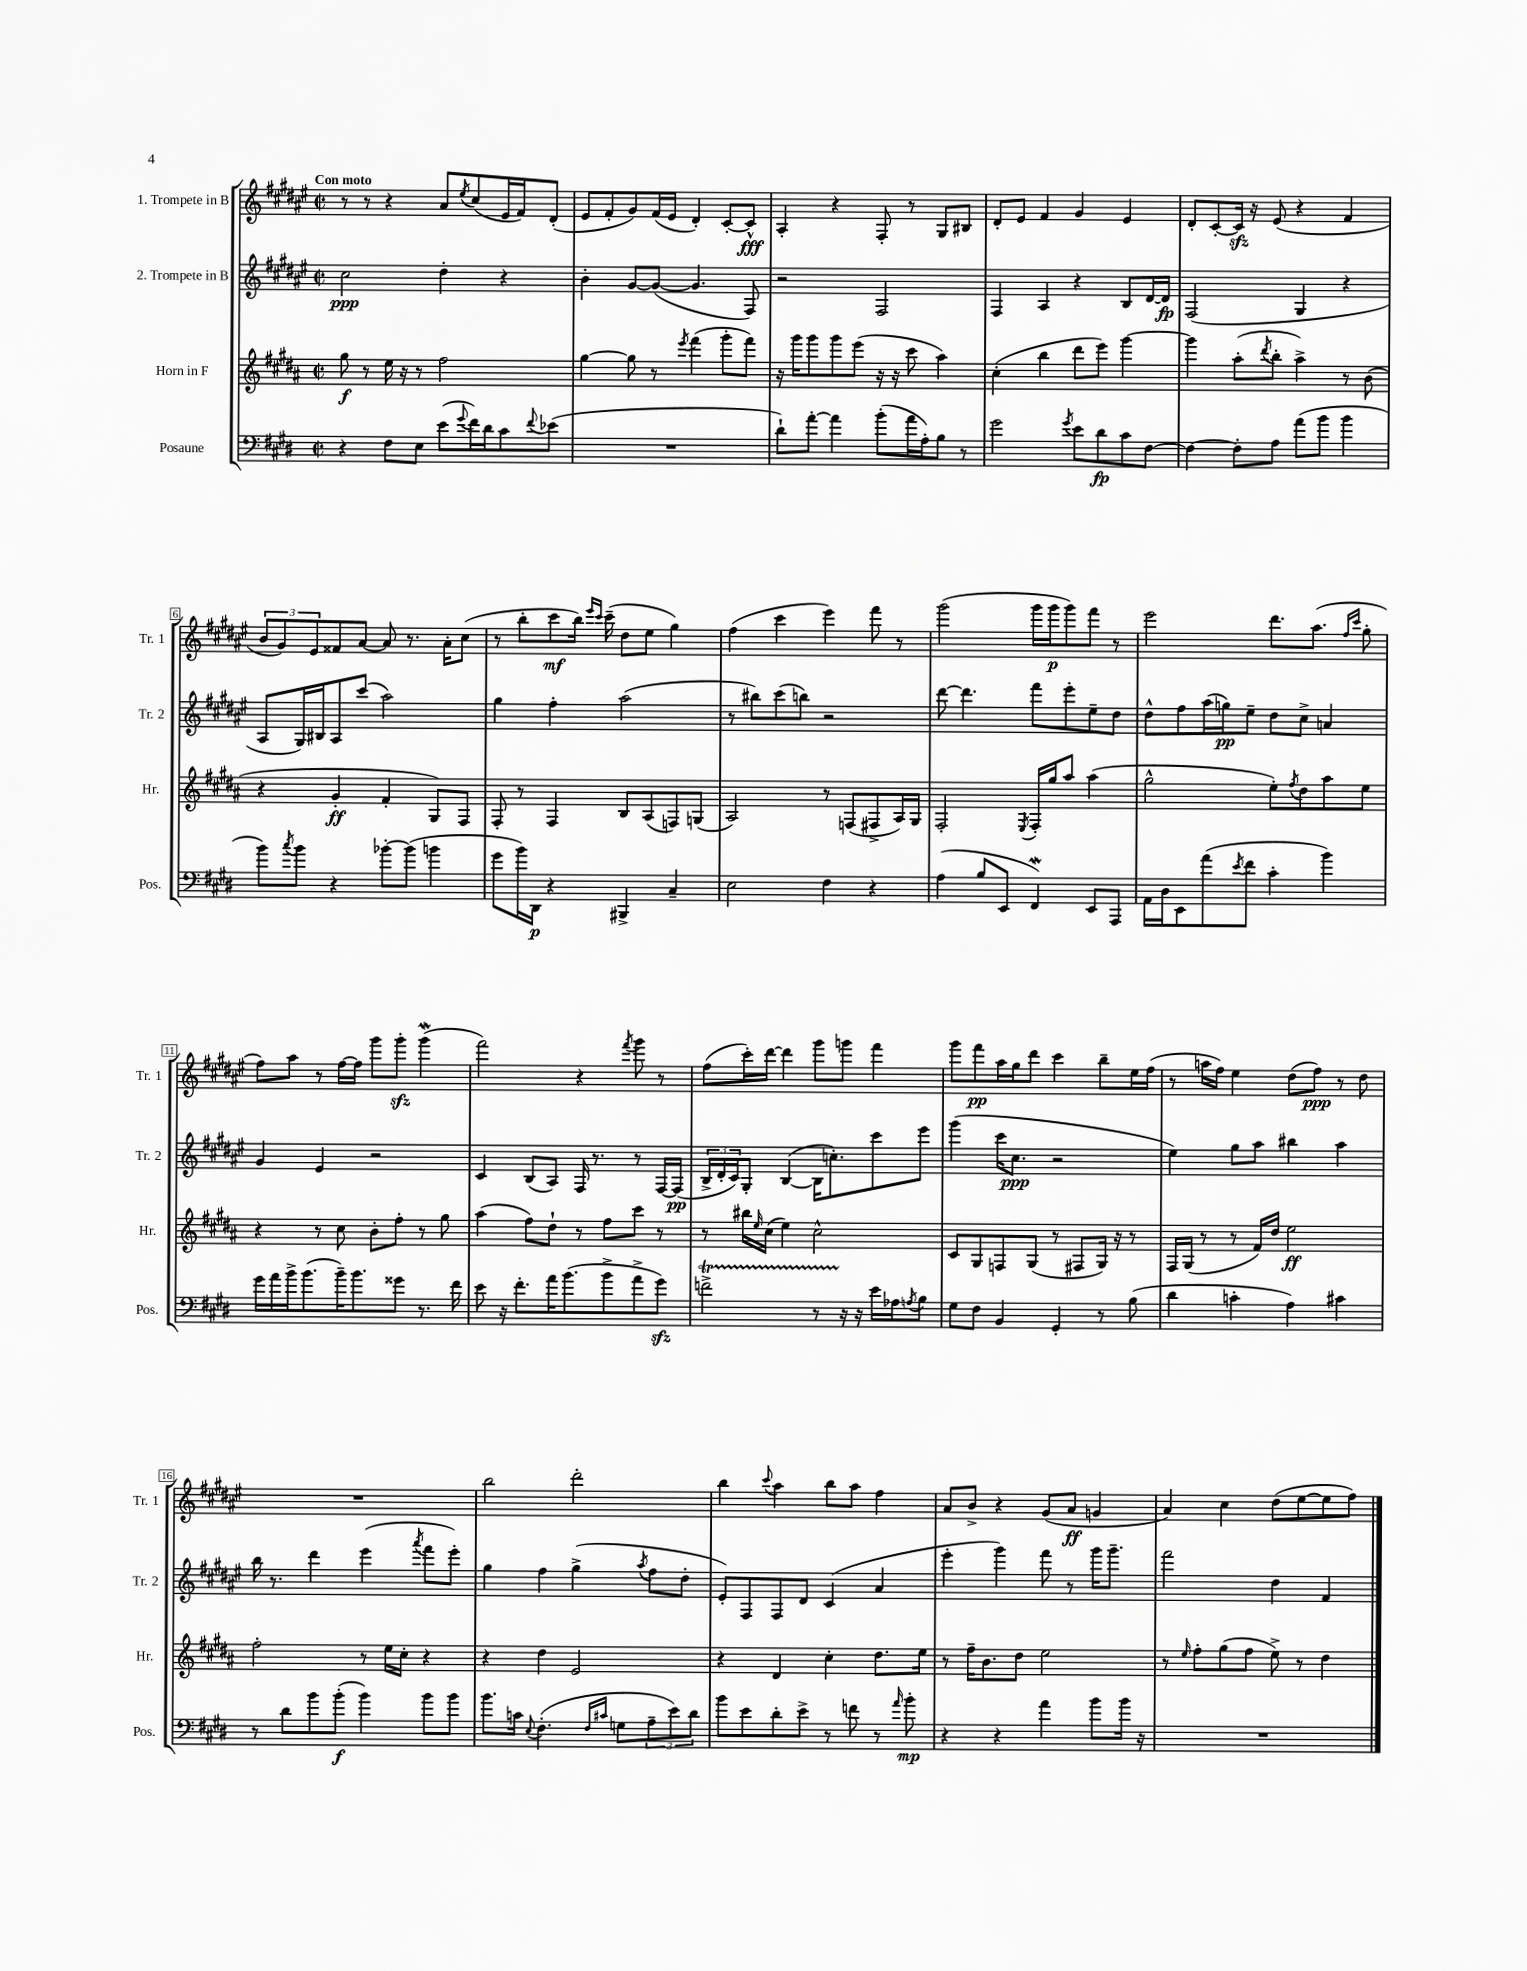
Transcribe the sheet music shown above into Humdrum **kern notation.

**kern	**kern	**kern	**kern
*staff4	*staff3	*staff2	*staff1
*clefF4	*clefG2	*clefG2	*clefG2
*k[f#c#g#d#]	*k[f#c#g#d#a#]	*k[f#c#g#d#a#e#]	*k[f#c#g#d#a#e#]
*M2/2	*M2/2	*M2/2	*M2/2
*met(c|)	*met(c|)	*met(c|)	*met(c|)
4r	8gg#\	2cc#\	8r
.	8r	.	8r
8F#\L	16ee\	.	4r
.	16r	.	.
8E\J	8r	.	.
(8e\L	2ff#\	4dd#'\	8a#/L
8qqg#/	.	.	8qee#/
16f#\L)	.	.	(8cc#/
16d#\J	.	.	.
8c#\	.	4r	16e#/L
.	.	.	16f#/J)
8qqf#/	.	.	.
(8e-\J	.	.	(8d#'/J
=	=	=	=
1r	[4gg#\	4b'\	8e#/L
.	.	.	8f#'/
.	8gg#\]	[8g#/L	8g#/)
.	8r	(8g#/_J	(16f#/L
.	.	.	16e#/JJ
.	8qeee/	.	.
.	(4fff#\	4.g#/]	4d#'/)
.	8ggg#'\L	.	[8c#'/L
.	8fff#\J)	8F#/)	8c#^^/]J
=	=	=	=
8d#`\L)	16r	2r	4A#'/
.	16ggg#\LK	.	.
[8a'\J	8ggg#\	.	.
4a\]	8ggg#\	.	4r
.	(8eee\J	.	.
(8b'\L	16r	2F#/	8F#'/
.	16r	.	.
16a\L	8ccc#\	.	8r
16A'\J)	.	.	.
8B\J	4aa#\)	.	8G#/L
8r	.	.	8B#/J
=	=	=	=
2g#\	(4cc#'\	4F#/	8d#'/L
.	.	.	8e#/J
.	4bb\	4A#/	4f#/
8qg#/	.	.	.
8e\L	8ddd#\L	4r	4g#/
8d#\	8eee\J)	.	.
8c#\	[4ggg#\	8B/L	4e#/
[8F#\J	.	[16d#/L	.
.	.	16d#/]JJ	.
=	=	=	=
4F#\_	4ggg#\]	(2F#/	8d#'/L
.	.	.	[8c#'/
8F#'\]L	(8aa#'\L	.	16c#/]Jk
.	.	.	16r
.	8qddd#/	.	.
8A\J	8bb'\J	.	(8e#/
(8a\L	4aa#^\)	4G#/	4r
8b\J	.	.	.
4b\	8r	4r	4f#/
.	(8b\	.	.
=	=	=	=
8b\L)	4r	8A#/L	12b/L
.	.	.	12g#/)
8qcc#/	.	.	.
8b\J	.	16G#/L)	.
.	.	.	12e#/
.	.	16B#/J	.
4r	4g#'/	8A#/	8f##/
.	.	(8ccc#/J	[8a#/J
[8b-'\L	4f#'/	2aa#\)	8a#/]
(8b-\]J	.	.	8.r
4b\	8G#/L)	.	.
.	.	.	16a#'\LK
.	8F#/J	.	(8cc#\J
=	=	=	=
8g#\L	8F#'/	4gg#\	8r
16b\L)	8r	.	8bb'\L
16DD#\JJ	.	.	.
4r	4F#/	4ff#'\	8ccc#\
.	.	.	16bb\Jk)
.	.	.	16qqeee#/LL
.	.	.	16qqccc#/JJ
.	.	.	(16ccc#~\
4BBB#^/	8B/L	(2aa#\	8dd#\L
.	(8A#/	.	8ee#\J
4C#~/	8F/)	.	4gg#\)
.	(8G/J	.	.
=	=	=	=
2E\	2A#/)	8r	(4ff#\
.	.	8bb#\L)	.
.	.	(8ccc#\	4ccc#\
.	.	8bb\J)	.
4F#\	8r	2r	4eee#\)
.	(8F/L	.	.
4r	8F#^/	.	8fff#\
.	16A#/L)	.	8r
.	16G#/JJ	.	.
=	=	=	=
(4A\	2F#'/	[8ddd#\	(2ggg#\
.	.	4.ddd#\]	.
8B/L	.	.	.
8EE/J	.	.	.
.	8qE/	.	.
4FF#/)	16F#'/LL	8fff#\L	16ggg#\LL
.	16gg#/J	.	16ggg#\J
.	8aa#/J	8eee#'\	8ggg#\)
8EE/L	(4aa#\	8ee#~\	8fff#\J
8AAA/J	.	8dd#\J	8r
=	=	=	=
16AA\LL	2gg#^^\	8dd#^^\L	2eee#\
16D#\J	.	.	.
8EE\	.	8ff#\	.
(8a\	.	(16aa#\L	.
.	.	16gg\J)	.
8qe/	.	.	.
8f#\J	.	8ee#~\J	.
4c#'\	8ee'\L)	8dd#\L	8.ddd#\L
.	8qff#/	.	.
.	8dd#\	8cc#^\J	.
.	.	.	(8.aa#\J
4b\)	8aa#\	4a/	.
.	.	.	16qqff#/LL
.	.	.	16qqccc#/JJ
.	8ee\J	.	8gg#'\
=	=	=	=
16g#\LL	4r	4g#/	8ff#\L)
16a\	.	.	.
16b^\J	.	.	8aa#\J
(8.b\	.	.	.
.	8r	4e#/	8r
16b~\K)	8cc#\	.	[16ff#\LL
8.b\	.	.	16ff#\]JJ
.	8b'\L	2r	8ggg#\L
8g##\J	8ff#'\J	.	8ggg#'\J
8.r	8r	.	(4ggg#\
.	8gg#\	.	.
16f#\	.	.	.
=	=	=	=
8e\	(4aa#\	4c#/	2fff#\)
16r	.	.	.
8.f#'\L	.	.	.
.	8ff#\L)	(8B/L	.
16a\K	8dd#`\J	8A#/J)	.
(8.b\	.	.	.
.	8r	16F#/	4r
.	.	8.r	.
8b^\	8ff#\L	.	.
.	.	.	8qfff#/
8a^\	8ccc#\J	8r	8ggg#\
8g#\J)	8r	[16F#/LL	8r
.	.	(16F#/]JJ	.
=	=	=	=
2f^\	8r	24B^/LL	(8ff#\L
.	.	24d#'/	.
.	.	24c#/J)	.
.	16bb#\LL	8G#'/J	16ccc#'\L)
.	16qqee/	.	.
.	(16cc#\JJ	.	[16ddd#\JJ
.	4ee\)	([4B/	4ddd#\]
8r	2cc#^^\	16B\]LK	8ggg#\L
.	.	8.cc'\)	.
16r	.	.	8ggg\J
16r	.	.	.
16e\LL	.	8ccc#\	4fff#\
16A-\J	.	.	.
8qA/	.	.	.
8B\J	.	8eee#\J	.
=	=	=	=
8G#\L	8c#/L	(4ggg#\	8ggg#\L
8F#\J	8G#/	.	8fff#\
4BB/	8F/	16ccc#\LK	16aa#\L
.	.	8.cc#\J	16gg#\J
.	(8G#/J	.	8ddd#\J
4GG#'/	8r	2r	4ccc#\
.	8F#/L	.	.
8r	16G#/Jk)	.	8bb~\L
.	16r	.	.
(8B\	8r	.	16ee#\L
.	.	.	(16ff#\JJ
=	=	=	=
4d#\	16F#/LL	4ee#\)	8r
.	(16G#/JJ	.	.
.	8r	.	16aa\LL
.	.	.	16ff#\JJ)
4c'\	8r	8gg#\L	4ee#\
.	16f#/LL)	8aa#\J	.
.	16dd#/JJ	.	.
4A\)	2ee\	4bb#\	(8dd#\L
.	.	.	8ff#\J)
4c#\	.	4aa#\	8r
.	.	.	8dd#\
=	=	=	=
8r	2ff#'\	16bb\	1r
.	.	8.r	.
8d#\L	.	.	.
8b\	.	4ddd#\	.
(8b'\J	.	.	.
4b\)	8r	(4eee#\	.
.	16ee\LL	.	.
.	16cc#'\JJ	.	.
.	.	8qaaa#/	.
8b\L	4r	8fff#\L	.
8b\J	.	8eee#'\J)	.
=	=	=	=
8.b\L	4r	4gg#\	2bb\
16c\Jk	.	.	.
8qqE/	.	.	.
(4.F#'\	4dd#\	4ff#\	.
.	2e/	(4gg#^\	2ddd#'\
16qqF#/LL	.	.	.
16qqc#/JJ	.	.	.
8G\L	.	.	.
.	.	8qaa#/	.
12A~\	.	8ff#\L	.
12e\)	.	.	.
.	.	8dd#'\J	.
12d#\J	.	.	.
=	=	=	=
8b\L	4r	8e#'/L)	4bb\
8e\	.	8F#/	.
.	.	.	8qqccc#/
8d#'\	4d#/	8F#/	4aa#\
8e^\J	.	8d#/J	.
8r	4cc#'\	(4c#/	8bb\L
8f\	.	.	8aa#\J
8r	8.dd#\L	4a#/	4ff#\
16qqa/	.	.	.
8b'\	.	.	.
.	16ee\Jk	.	.
=	=	=	=
4r	8r	4eee#'\	8a#/L
.	16ff#~\LK	.	8b^/J
.	8.b\	.	.
4r	.	4ggg#\)	4r
.	8dd#\J	.	.
4a\	2ee\	8fff#\	(8g#/L
.	.	8r	8a#/J
8b\L	.	16ggg#\LK	4g/
.	.	8.ggg#~\J	.
16b\Jk	.	.	.
16r	.	.	.
=	=	=	=
1r	8r	2fff#\	4a#/)
.	16qqee/	.	.
.	8ff#'\L	.	.
.	(8gg#\	.	4cc#\
.	8ff#\J	.	.
.	8ee^\)	4dd#\	(8dd#\L
.	8r	.	[8ee#\
.	4dd#\	4f#/	8ee#\]
.	.	.	8ff#\J)
==	==	==	==
*-	*-	*-	*-
